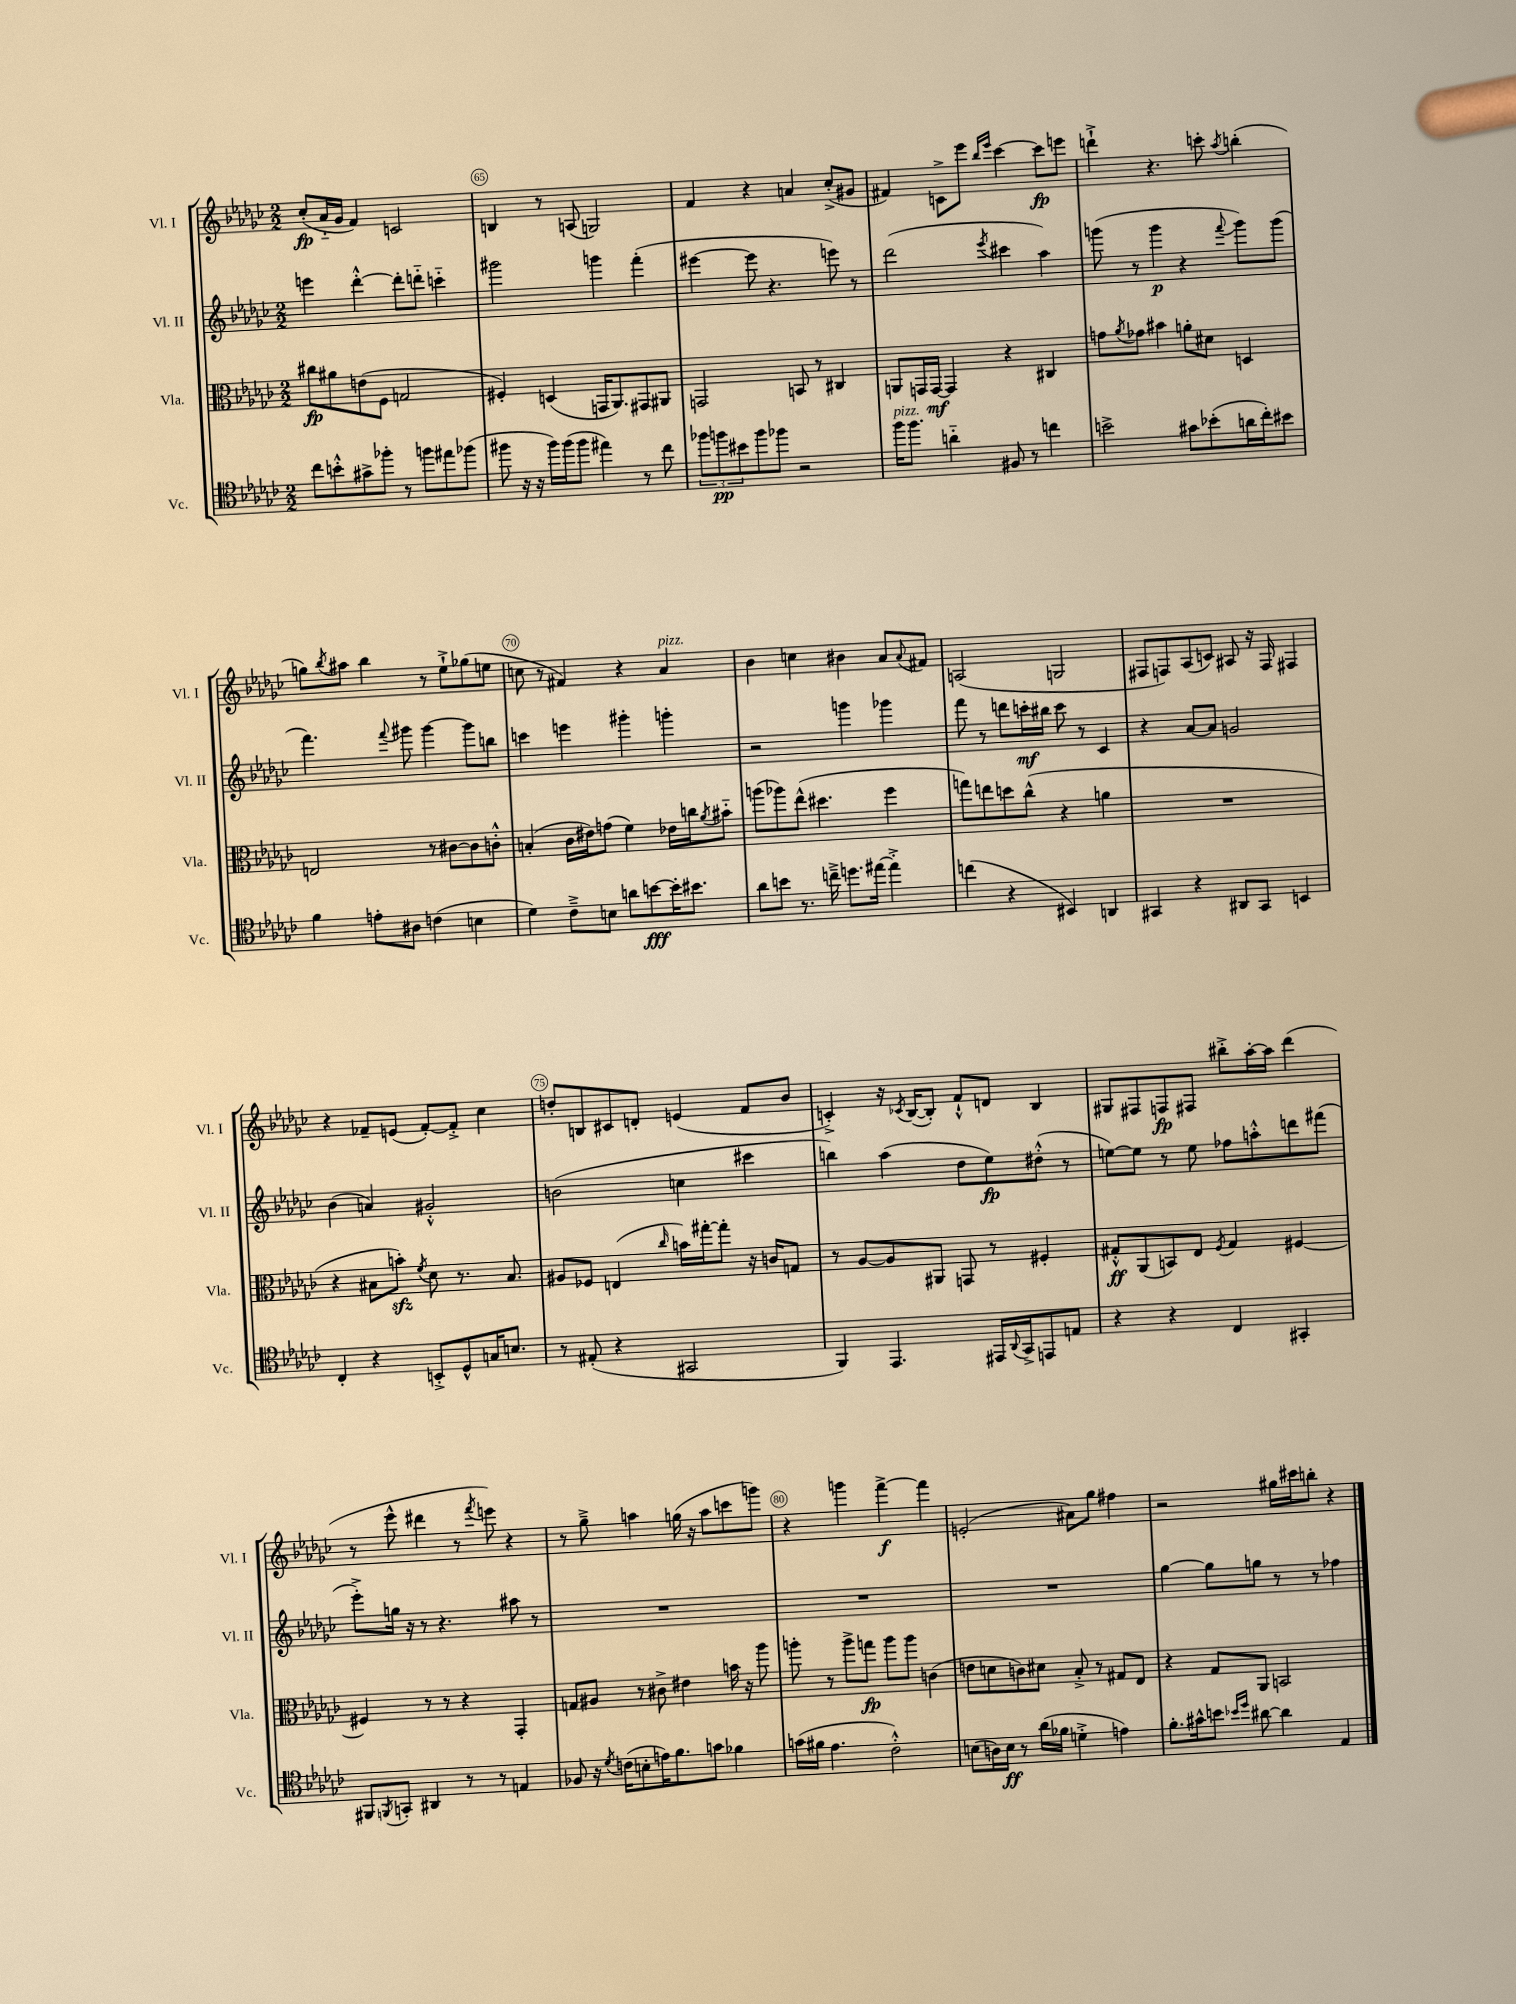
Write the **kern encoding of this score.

**kern	**kern	**kern	**kern
*staff4	*staff3	*staff2	*staff1
*clefC4	*clefC3	*clefG2	*clefG2
*k[b-e-a-d-g-c-]	*k[b-e-a-d-g-c-]	*k[b-e-a-d-g-c-]	*k[b-e-a-d-g-c-]
*M2/2	*M2/2	*M2/2	*M2/2
8cc-\L	8cc#\L	4eee\	(8cc-'/L
8b'^^\	8a#\	.	16a-'~/L
.	.	.	16g-/JJ
8g#^\	(8e\	[4ddd-'^^\	4f/)
8ff-'\J	8F\J	.	.
8r	2G/	8ddd-'\]L	2c/
8ff\L	.	8ddd'~\J	.
8ee#\	.	4ccc'~\	.
(8ff-\J	.	.	.
=	=	=	=
8ff#\	4F#'/)	2ggg#\	4B/
16r	.	.	.
16r	.	.	.
16ff#\LL)	(4D/	.	8r
(16ff#\J	.	.	.
8ff#\J	.	.	(8A/
4ee#\)	16GG/LK	4ggg\	2G/)
.	8.AA-/)	.	.
8r	8GG#/	(4fff'\	.
8cc-\	8AA#/J	.	.
=	=	=	=
12ff-\L	2GG/	[4eee#\	4f/
12ff\	.	.	.
12b#\	.	.	.
8ff\	.	8eee#\]	4r
8ff-\J	.	4.r	.
2r	8BB/	.	4a/
.	8r	.	.
.	4C#/	8eee\)	(8cc-'^/L
.	.	8r	8g#/J
=	=	=	=
16ff\LK	8AA/L	(2ddd-\	4f#/)
8.ff\J	.	.	.
.	16GG/L	.	.
.	[16GG/JJ	.	.
4a'~\	4GG/]	.	8c^\L
.	.	.	8eee-\J
.	.	.	16qqbb-/LL
.	.	8qeee-/	16qqeee-/JJ
8F#/	4r	4ccc#\	[4ccc-\
8r	.	.	.
4cc\	4C#/	4aa-\)	8ccc-\]L
.	.	.	8eee\J
=	=	=	=
2b^\	8g\L	(8ggg\	4ddd`^\
.	8qa-/	.	.
.	8g-\J	8r	.
.	4b#\	4ggg\	4.r
8g#\L	8a'\L	4r	.
(8b-'\	8d#\J	.	8ccc'\
.	.	8qqfff/	8qaa-/
16a\L	4D/	8ggg\L)	(4bb'\
16cc-'\J)	.	.	.
8b#\J	.	(8ggg\J	.
=	=	=	=
4f\	2E/	4.fff\)	8gg\L)
.	.	.	8qbb-/
.	.	.	8aa#\J
8e'\L	.	.	4bb-\
.	.	8qqfff/	.
8A#\J	.	8ggg#\	.
(4c\	8r	[4ggg#\	8r
.	[8c#\L	.	8ee-`^\L
4B\	8c#\]	8ggg#\]L	(8gg-\
.	8c'^^\J	8bb\J	8ee\J
=	=	=	=
4d-\)	(4B'/	4ccc\	8cc\
.	.	.	8r
8c-~^\L	16c-\LL	4eee\	4f#/)
.	16e#\J)	.	.
8B\J	(8g\J	.	.
8a\L	4f\)	4ggg#'\	4r
[8b\	.	.	.
16b'\]K	16e-\LL	4ggg'\	4a-/
8.b#\J	16cc\J	.	.
.	8qa-/	.	.
.	8b#'~\J	.	.
=	=	=	=
8a-\L	(8aa\L	2r	4b-\
8b\J	8aa-\)	.	.
8.r	(8ee-^^\J	.	4cc\
.	4.dd#\	.	.
16cc~^\	.	.	.
8.dd\L	.	4ggg\	4b#\
[16ee#\Jk	.	.	.
4ee#'^\]	4ff\	4ggg-\	8a-/L
.	.	.	8qqa-/
.	.	.	8f#/J
=	=	=	=
(4cc\	8gg\L)	8fff\	(2A/
.	8ee\	8r	.
4r	8dd\	8ddd\L	.
.	(8cc-^^\J	16ccc'\L	.
.	.	16bb#\JJ	.
4BB#/)	4r	8ccc\	2G/
.	.	8r	.
4AA/	4a\	4c-/	.
=	=	=	=
4GG#/	1r	4r	8F#/L
.	.	.	8F/)
4r	.	[8a-/L	(8A-/
.	.	8a-/]J	8c/J)
8AA#/L	.	2g/	8A#/
8GG#/J	.	.	16r
.	.	.	16F/
4BB/	.	.	4F#/
=	=	=	=
4C-'/	4r	(4b-\	4r
4r	8B#\L	4a/)	8f-~/L
.	8b'\J)	.	(8e/J
.	8qf/	.	.
8BB'^/L	8d-\	2g#'^^/	[8f-'/L)
8D-^^/	8.r	.	8f-'^/]J
16G/K	.	.	4cc-\
8.B/J	8.B#/	.	.
=	=	=	=
8r	8A#/L	(2b\	8dd'/L
(8E#'/	8F-/J	.	8B/
4r	(4E/	.	8c#/
.	.	.	8d'/J
.	16qqcc-/	.	.
2GG#/	16b\LL)	4cc\	(4e/
.	[16gg#'\J	.	.
.	8gg#'\]J	.	.
.	16r	4ccc#\	8f/L
.	16c/LK	.	.
.	8G/J	.	8b-/J
=	=	=	=
4FF/)	8r	4bb\)	4c'^/)
.	[8A-/L	.	.
4.EE-/	8A-/]	(4aa-\	16r
.	.	.	8qc-/
.	.	.	([16B-/LK
.	8AA#/J	.	8B-'/]J)
.	8GG/	8dd-\L	8f`^^/L
16EE#/LL	8r	8ee-\)	8d/J
8qqAA-/	.	.	.
16GG-^/J	.	.	.
8EE/	4F#'/	(8dd#'^^\J	4B-/
8E/J	.	8r	.
=	=	=	=
4r	8G#'^^/L	[8ee\L)	8G#/L
.	(8AA-/	8ee\]J	8F#/
4r	8BB/)	8r	8F/
.	8E-/J	8ee\	8F#/J
.	8qF/	.	.
4C-/	4G#/	8ff-\L	8bb#'^\L
.	.	8aa'^^\	[16aa-'\L
.	.	.	16aa-\]JJ
4GG#'/	[4F#/	8ddd\	(4ddd-\
.	.	(8fff#\J	.
=	=	=	=
8FF#/L	4F#/]	8eee-'^\L)	8r
8qFF/	.	.	.
8GG'/J	.	16gg\Jk	8eee-^^\
.	.	16r	.
4AA#/	8r	8r	4ddd#\
.	8r	4.r	.
8r	4r	.	8r
.	.	.	8qfff/
8r	.	.	8eee\)
4E/	4GG-'/	8aa#\	4r
.	.	8r	.
=	=	=	=
8F-/	8G/L	1r	8r
16r	8A#/J	.	8gg-~^\
8qd-/	.	.	.
(16c\LK	.	.	.
8B'\	8r	.	4aa\
16e\K)	8c#^\	.	.
8.f\	.	.	.
.	4e#\	.	(16gg\
.	.	.	16r
8g\J	.	.	8aa\L
4f-\	16b\	.	8ccc\
.	16r	.	.
.	8aa-\	.	8ggg\J)
=	=	=	=
(16g\LL	8aa'\	1r	4r
16f#\JJ	.	.	.
4.e-\	8r	.	.
.	8aa^\L	.	4ggg\
.	8gg\J	.	.
2c-'^^\)	8aa\L	.	[4fff^\
.	8aa\J	.	.
.	(4c\	.	4fff\]
=	=	=	=
(8B\L	8e\L	1r	(2e'/
16A\L)	8d\	.	.
16B\JJ	.	.	.
8r	8c\)	.	.
(16a-\LL	8d#\J	.	.
16f-\JJ	.	.	.
4d'^\	8B-'^/	.	8a#\L)
.	8r	.	8gg-\J
4e\)	8G#/L	.	4ff#\
.	8E-/J	.	.
=	=	=	=
8.f'\L	4r	[4gg-\	2r
16g#^^\k	.	.	.
8b\J	8G-/L	8gg-\]L	.
16qqb-/LL	.	.	.
16qqdd-/JJ	.	.	.
[8a#\	8AA-/J	8gg\J	.
4a#\]	2BB/	8r	16gg#\LL
.	.	.	16ccc#\J
.	.	8r	8bb'\J
4E-/	.	4ff-\	4r
==	==	==	==
*-	*-	*-	*-
